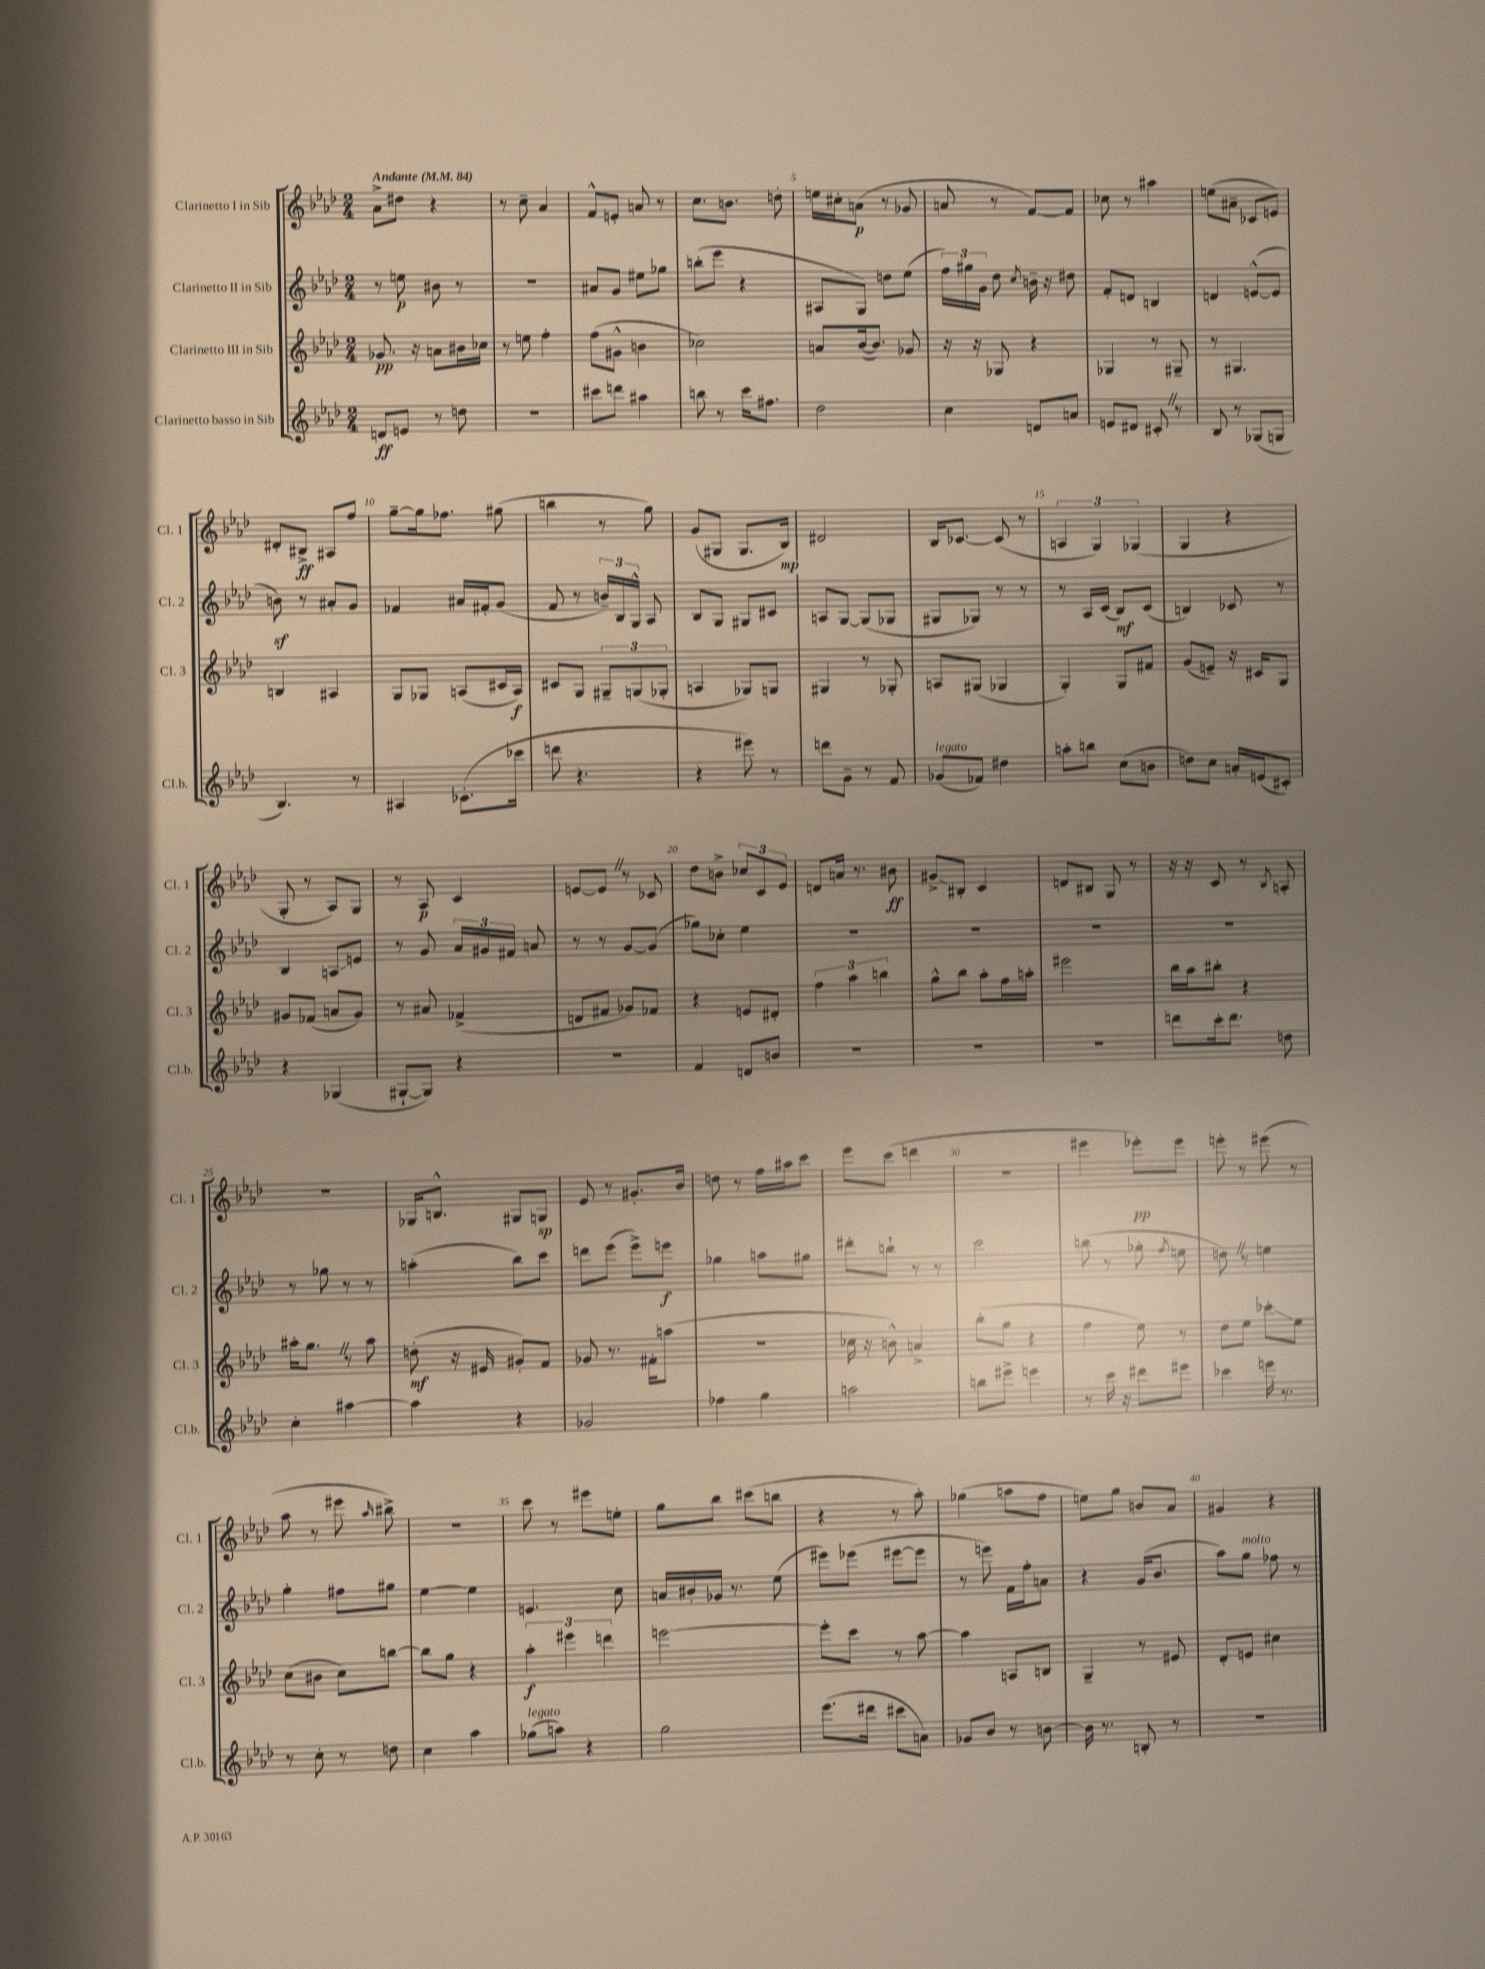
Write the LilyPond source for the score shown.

<<
\new StaffGroup <<
\new Staff = "s0" \with { instrumentName = "Clarinetto I in Sib" shortInstrumentName = "Cl. 1" } {
    \clef treble \key aes \major \numericTimeSignature \time 2/4 \tempo "Andante" 4 = 84
    \autoBeamOff aes'8[-> dis''8] r4 |
    r8 c''8-- aes'4 |
    f'8[-^ e'8]-. a'8 r8 |
    c''8.[ b'8.] d''8-. |
    e''16[ cis''16-. a'8]\p( r8 ges'8 |
    a'8 r8 f'8[~) f'8] |
    ces''8 r8 ais''4 |
    e''8[( ais'8]-- ces'8[ e'8]) |
    dis'8[-. bis8]->\ff ais8[ f''8] |
    g''8[~-- g''16 fes''8.] gis''8( |
    b''4 r8 g''8) |
    g'8[( gis8] gis8.[ bes16]\mp) |
    dis'2 |
    bes16[ ces'8.]~ ces'8( r8 |
    \tuplet 3/2 { a4 g4) ges4( } |
    g4 r4 |
    g8-. r8 aes8[) g8] |
    r8 aes8\p c'4 |
    e'8[~ e'8] \once \override BreathingSign.text = \markup { \musicglyph "scripts.caesura.straight" } \breathe r8 ces'8 |
    des''8[ b'8]-> \tuplet 3/2 { ces''8[ c'8 ees'8] } |
    d'8[ a'16] r8. bis'8\ff |
    gis'8[->\glissando bis8]-. c'4 |
    d'8[ bis8] g8 r8 |
    r16 r16 c'8 r8 \acciaccatura { bes8 } a8-. |
    R2 |
    ges16[ b8.]-^ gis8[ g8]\sp |
    ees'8 r8 gis'8.[-. bes'16] |
    d''8 r8 f''16[ ais''16 c'''8] |
    ees'''8[ c'''8]( d'''4 |
    R2 |
    eis'''4 ees'''8[-.\pp) ees'''8] |
    e'''8-. r8 eis'''8( r8 |
    aes''8 r8 eis'''8 \grace { aes''16 } bis''8->) |
    R2 |
    c'''8 r8 eis'''8[ e''8]-. |
    g''8[ bes''8] cis'''8[( b''8] |
    r4 r8 aes''8-.) |
    ges''4( a''8[ f''8] |
    e''8[) g''8] b'8[ aes'8] |
    gis'4 r4 \bar "|." |
}
\new Staff = "s1" \with { instrumentName = "Clarinetto II in Sib" shortInstrumentName = "Cl. 2" } {
    \clef treble \key aes \major \numericTimeSignature \time 2/4
    \autoBeamOff r8 e''8\p bis'8 r8 |
    r2 |
    ais'8[ g'8] eis''8[ ges''8] |
    b''8[-.( ees'''8] r4 |
    ais8[ g8]) d''8[ ees''8]( |
    \tuplet 3/2 { f''16[) gis''16 g'16] } des''8 \acciaccatura { c''8 } b'16-- r16 dis''8 |
    f'8[-. d'8] b4 |
    d'4 e'8[~-^( e'8] |
    b'8\sf) r8 ais'8[-. g'8] |
    fes'4 ais'16[ fis'16-. g'8]( |
    f'8 r8 \tuplet 3/2 { b'16[--) bes16 g16]-^ } aes8 |
    bes8[ g8] gis8[ cis'8] |
    a8[ g8]~ g8[( ges8] |
    gis8[ ges8]) r8 r8 |
    r8 aes16[ c'16]( bes8[\mf) c'8]( |
    b4) ces'8 r8 |
    bes4 a8[\glissando e'8] |
    r8 g'8 \tuplet 3/2 { aes'16[ gis'16 fis'16] } a'8 |
    r8 r8 g'8[~ g'8]( |
    ges''8[) ces''8]-. ees''4 |
    R2 |
    R2 |
    R2 |
    R2 |
    r8 ges''8 r8 r8 |
    a''4-.( bes''8[) c'''8] |
    d'''8[ ees'''8]( ees'''8[->) e'''8]\f |
    ges''4 a''8[ gis''8] |
    dis'''8[-. b''8]-! r8 r8 |
    c'''2 |
    b''8( r8 ges''8-. \acciaccatura { f''8 } e''8 |
    d''8) \once \override BreathingSign.text = \markup { \musicglyph "scripts.caesura.straight" } \breathe r8 e''4 |
    g''4-. fis''8[ gis''8] |
    ees''4~ ees''4 |
    e'4. c''8 |
    a'16[ bis'16-. ges'16] r8. ees''8( |
    eis'''8[) ees'''8]( eis'''8[~ eis'''8] |
    r8 e'''8) f'16[ f''16-. a'8] |
    r4 g'16[( bes'8.] |
    aes''8[) g''8]^\markup { \italic "molto" } fes''8 r8 \bar "|." |
}
\new Staff = "s2" \with { instrumentName = "Clarinetto III in Sib" shortInstrumentName = "Cl. 3" } {
    \clef treble \key aes \major \numericTimeSignature \time 2/4
    \autoBeamOff ges'8.\pp r16 a'8[ bis'16 ces''16] |
    r8 e''8 f''4-. |
    f''8[( gis'8]-^ b'4 |
    ces''2) |
    a'8[ bes'16~( bes'8.]) ges'8 |
    r16 r16 ges8 r4 |
    ges4 r8 gis8-- |
    r8 gis4. |
    b4 ais4 |
    g8[ ges8] a8[( cis'16 a16]\f) |
    cis'8[ g8] \tuplet 3/2 { gis8[-- g8( ges8]-. } |
    a4 ges8[) g8] |
    gis4 r8 ges8-. |
    a8[ gis8]( ges4 |
    g4-.) g8[ fis'8] |
    g'8[( e'8]--) r16 cis'16[ g8] |
    gis'8[ fes'8]( a'8[ gis'8]) |
    r8 ais'8 fes'4->( |
    d'8[ fis'8] ges'8[) fes'8] |
    r4 e'8[ dis'8]-. |
    \tuplet 3/2 { f''4 aes''4 b''4 } |
    g''8[-^ bes''8] aes''8[-. f''16 a''16]-. |
    eis'''2 |
    bes''16[ aes''16 bis''8]-. r4 |
    ais''16[-. g''8.] \once \override BreathingSign.text = \markup { \musicglyph "scripts.caesura.straight" } \breathe r8 ais''8 |
    d''8-.\mf( r16 eis'16 gis'8[-.) f'8] |
    ges'8 r8. fis'16[-. a''8]( |
    R2 |
    ces''16 r16 b'8-^) a'4-> |
    bes''8[-.( g''8] r4 |
    f''4 ees''8) r8 |
    des''8[ ees''8] ces'''8[-.\glissando ees''8] |
    c''8[( bis'8] c''8[) b''8]~ |
    b''8[ g''8] r4 |
    \tuplet 3/2 { aes''4-.\f eis'''4 d'''4 } |
    e'''2~ |
    e'''8[-. c'''8] r8 aes''8~ |
    aes''4 a8[ b8] |
    g4-- r8 eis'8 |
    des'8[-. e'8] cis''4 \bar "|." |
}
\new Staff = "s3" \with { instrumentName = "Clarinetto basso in Sib" shortInstrumentName = "Cl.b." } {
    \clef treble \key aes \major \numericTimeSignature \time 2/4
    \autoBeamOff d'8[\ff e'8] r8 d''8 |
    R2 |
    cis'''8[ d'''8] ais''4 |
    b''8 r8 c'''16[ fis''8.] |
    des''2 |
    c''4 d'8[ a'8] |
    e'8[ dis'8] cis'8-. \once \override BreathingSign.text = \markup { \musicglyph "scripts.caesura.straight" } \breathe r8 |
    bes8 r8 ges8[( g8] |
    bes4.) r8 |
    ais4 ces'8.[-.( ces'''16] |
    d'''8 r4. |
    r4 eis'''8) r8 |
    d'''8[ g'8]-- r8 f'8 |
    ges'8[^\markup { \italic "legato" }( fes'8]) dis''4 |
    a''8[-. b''8] c''8[( b'8] |
    d''8[) c''8] a'16[-. e'16( cis'8]-.) |
    r4 ges4( |
    gis8[~-! gis8]) r4 |
    R2 |
    f'4 d'8[ b'8] |
    R2 |
    R2 |
    R2 |
    d'''8[ c'''16-. d'''8.] d''8 |
    c''4-. ais''4~ |
    ais''4 r4 |
    ges'2 |
    fes''4 g''4 |
    a''2 |
    b''8[ eis'''8]-> e'''4 |
    r8 c'''16 r16 dis'''8[ eis'''8] |
    ces'''4 e'''16 r8. |
    r8 c''8-. r8 d''8 |
    c''4 aes''4 |
    ges''8[^\markup { \italic "legato" }( a''8]) r4 |
    g''2 |
    ees'''8.[( dis'''16] cis'''8[ a'8]) |
    ges'8[ bes'8] r8 b'8~ |
    b'16 r8. b8-. r8 |
    r2 \bar "|." |
}
>>
>>
\layout { \context { \Score \override BarNumber.break-visibility = ##(#f #t #t) barNumberVisibility = #(every-nth-bar-number-visible 5) } }
